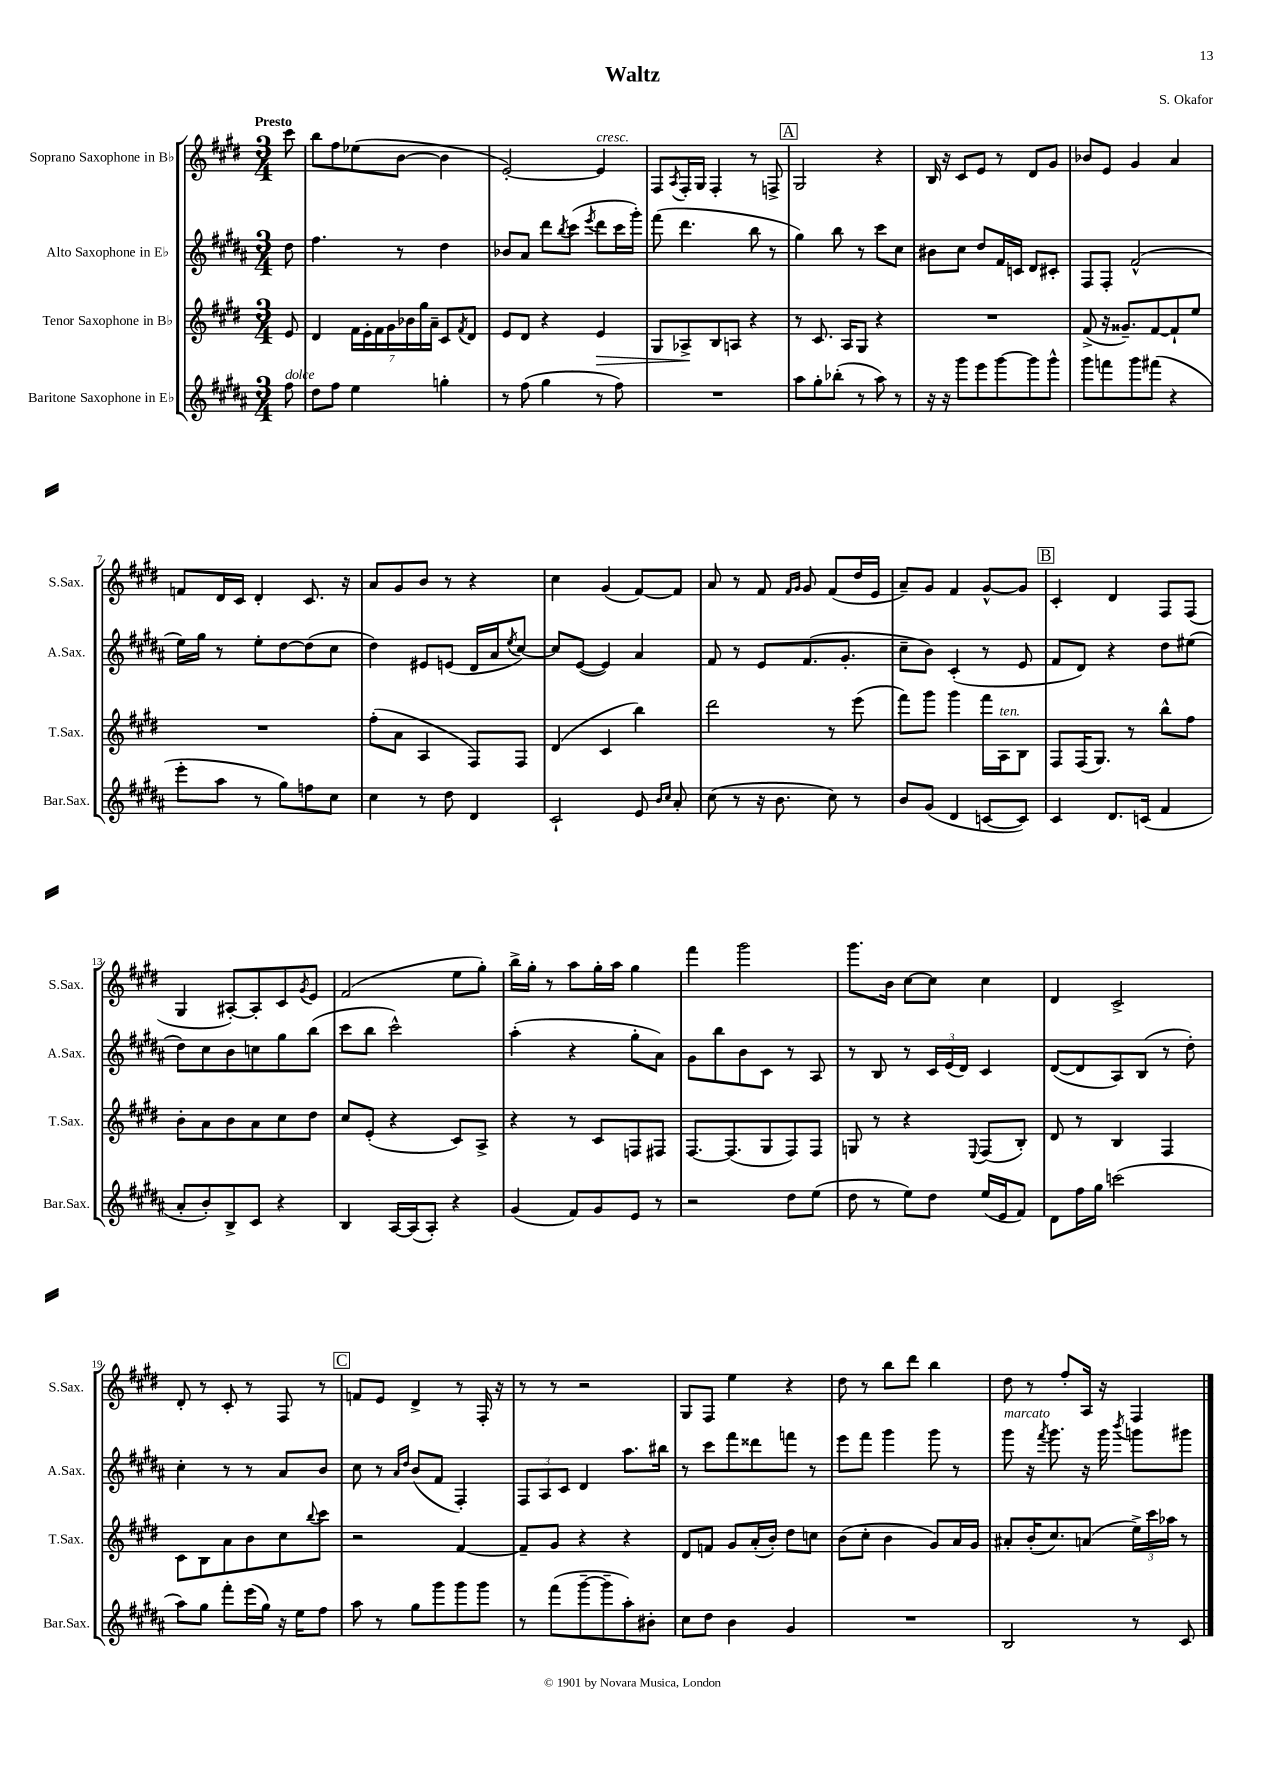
\header { title = "Waltz" composer = "S. Okafor" }
<<
\new StaffGroup <<
\new Staff = "s0" \with { instrumentName = "Soprano Saxophone in Bb" shortInstrumentName = "S.Sax." } {
    \clef treble \key e \major \numericTimeSignature \time 3/4 \partial 8 \tempo "Presto"
    cis'''8 |
    b''8 fis''8 ees''8( b'8~ b'4 |
    e'2~-.) e'4^\markup { \italic "cresc." } |
    fis8 \acciaccatura { a8 } fis16-. gis16 fis4-. r8 f8-> |
    \mark \markup { \box "A" } gis2 r4 |
    b16 r16 cis'8 e'8 r8 dis'8 gis'8 |
    bes'8 e'8 gis'4 a'4 |
    f'8 dis'16 cis'16 dis'4-. cis'8. r16 |
    a'8 gis'8 b'8 r8 r4 |
    cis''4 gis'4( fis'8~) fis'8 |
    a'8 r8 fis'8 \grace { fis'16 gis'16 } gis'8 fis'8( dis''16 e'16 |
    a'8--) gis'8 fis'4 gis'8~-^ gis'8 |
    \mark \markup { \box "B" } cis'4-. dis'4 fis8 fis8( |
    gis4 ais8~-.) ais8-. cis'8 \acciaccatura { gis'8 } e'8 |
    fis'2( e''8 gis''8-.) |
    b''16-> gis''16-. r8 a''8 gis''16-. a''16 gis''4 |
    fis'''4 gis'''2 |
    gis'''8. b'16 cis''8~ cis''8 cis''4 |
    dis'4 cis'2-> |
    dis'8-. r8 cis'8-. r8 fis8 r8 |
    \mark \markup { \box "C" } f'8 e'8 dis'4-> r8 fis16-. r16 |
    r8 r8 r2 |
    gis8 fis8 e''4 r4 |
    dis''8 r8 b''8 dis'''8 b''4 |
    dis''8 r8 fis''8-. a16 r16 fis4 \bar "|." |
}
\new Staff = "s1" \with { instrumentName = "Alto Saxophone in Eb" shortInstrumentName = "A.Sax." } {
    \clef treble \key b \major \numericTimeSignature \time 3/4 \partial 8
    dis''8 |
    fis''4. r8 dis''4 |
    bes'8 ais'8 dis'''8 \acciaccatura { b''8 } cis'''8( \acciaccatura { e'''8 } dis'''8 cis'''16 gis'''16-.) |
    fis'''8( dis'''4. b''8 r8 |
    \mark \markup { \box "A" } gis''4) b''8 r8 cis'''8 cis''8 |
    bis'8 cis''8 dis''8 fis'16 c'16 dis'8 cis'8-. |
    fis8 fis8-. fis'2-^( |
    e''16) gis''16 r8 e''8-. dis''8~ dis''8( cis''8 |
    dis''4) eis'8 e'8( dis'16 ais'16 \acciaccatura { e''8 } cis''8~) |
    cis''8 e'8~( e'4) ais'4 |
    fis'8 r8 e'8 fis'8.( gis'8.-. |
    cis''8-- b'8) cis'4-.( r8 e'8 |
    \mark \markup { \box "B" } fis'8 dis'8) r4 dis''8 eis''8( |
    dis''8) cis''8 b'8 c''8 gis''8 b''8( |
    cis'''8 b''8 cis'''2-^) |
    ais''4-.( r4 gis''8-. ais'8) |
    gis'8 b''8 b'8 cis'8 r8 ais8 |
    r8 b8 r8 \tuplet 3/2 { cis'16 e'16( dis'16) } cis'4 |
    dis'8~( dis'8 ais8) b8( r8 dis''8-.) |
    cis''4-. r8 r8 ais'8 b'8 |
    \mark \markup { \box "C" } cis''8 r8 \grace { ais'16 dis''16 } b'8( fis'8 fis4-.) |
    \tuplet 3/2 { fis8 ais8 cis'8 } dis'4 ais''8. bis''16 |
    r8 cis'''8 fis'''8 disis'''8 f'''8 r8 |
    e'''8 fis'''8 gis'''4 gis'''8 r8 |
    gis'''8^\markup { \italic "marcato" } r16 \acciaccatura { fis'''8 } gis'''8. r16 gis'''16 \acciaccatura { b'''8 } g'''8 gis'''8 \bar "|." |
}
\new Staff = "s2" \with { instrumentName = "Tenor Saxophone in Bb" shortInstrumentName = "T.Sax." } {
    \clef treble \key e \major \numericTimeSignature \time 3/4 \partial 8
    e'8 |
    dis'4 \tuplet 7/4 { fis'16 e'16-. fis'16 gis'16 bes'16 gis''16 a'16-- } cis'8 \acciaccatura { fis'8 } dis'8 |
    e'8 dis'8 r4 e'4\> |
    gis8 aes8->\! b8 a8 r4 |
    \mark \markup { \box "A" } r8 cis'8. a16 gis8 r4 |
    R2. |
    fis'8->( r16 gisis'8.--) fis'8~ fis'8-! e''8 |
    R2. |
    fis''8-.( a'8 a4 fis8) fis8 |
    dis'4( cis'4 b''4) |
    dis'''2 r8 e'''8( |
    fis'''8) gis'''8 gis'''4 fis'''16 a16^\markup { \italic "ten." } b8 |
    \mark \markup { \box "B" } fis8 fis16( gis8.) r8 b''8-^ fis''8 |
    b'8-. a'8 b'8 a'8 cis''8 dis''8 |
    cis''8 e'8-.( r4 cis'8) a8-> |
    r4 r8 cis'8 f8 fis8 |
    fis8.~ fis8.( gis8 fis8) fis8 |
    g8 r8 r4 \appoggiatura { e8 } fis8( b8-.) |
    dis'8 r8 b4 fis4 |
    cis'8 b8 a'8 b'8 cis''8 \appoggiatura { b''8 } cis'''8 |
    \mark \markup { \box "C" } r2 fis'4~ |
    fis'8-- gis'8 r4 r4 |
    dis'8 f'8 gis'8 a'16-.( b'16-.) dis''8 c''8 |
    b'8( cis''8-. b'4 gis'8) a'16 gis'16 |
    ais'8-. b'16-.( cis''8.) a'8( \tuplet 3/2 { e''16->) cis'''16 aes''16 } r8 \bar "|." |
}
\new Staff = "s3" \with { instrumentName = "Baritone Saxophone in Eb" shortInstrumentName = "Bar.Sax." } {
    \clef treble \key b \major \numericTimeSignature \time 3/4 \partial 8
    fis''8^\markup { \italic "dolce" } |
    dis''8 fis''8 e''4 g''4-. |
    r8 fis''8( gis''4 r8 fis''8) |
    R2. |
    \mark \markup { \box "A" } ais''8 gis''8-. bes''8-.( r8 ais''8) r8 |
    r16 r16 gis'''8 e'''8 gis'''8~ gis'''8 gis'''8-^ |
    gis'''8 f'''8 gis'''8 fis'''8( r4 |
    e'''8-. ais''8 r8 gis''8) f''8 cis''8 |
    cis''4 r8 dis''8 dis'4 |
    cis'2-! e'8 \grace { b'16 cis''16 } ais'8-. |
    cis''8( r8 r16 b'8. cis''8) r8 |
    b'8 gis'8( dis'4 c'8~ c'8) |
    \mark \markup { \box "B" } cis'4 dis'8. c'16( fis'4 |
    ais'8-. b'8-.) b8-> cis'8 r4 |
    b4 ais16~ ais16( ais8-.) r4 |
    gis'4( fis'8) gis'8 e'8 r8 |
    r2 dis''8 e''8( |
    dis''8 r8 e''8) dis''8 e''16( e'16 fis'8) |
    dis'8 fis''16 gis''16 c'''2( |
    ais''8) gis''8 fis'''8-. e'''16( gis''16) r16 e''16 fis''8 |
    \mark \markup { \box "C" } ais''8 r8 gis''8 gis'''8 gis'''8 gis'''8 |
    r8 fis'''8( gis'''8~-- gis'''8-- ais''8-.) bis'8-. |
    cis''8 dis''8 b'4 gis'4 |
    R2. |
    b2 r8 cis'8 \bar "|." |
}
>>
>>
